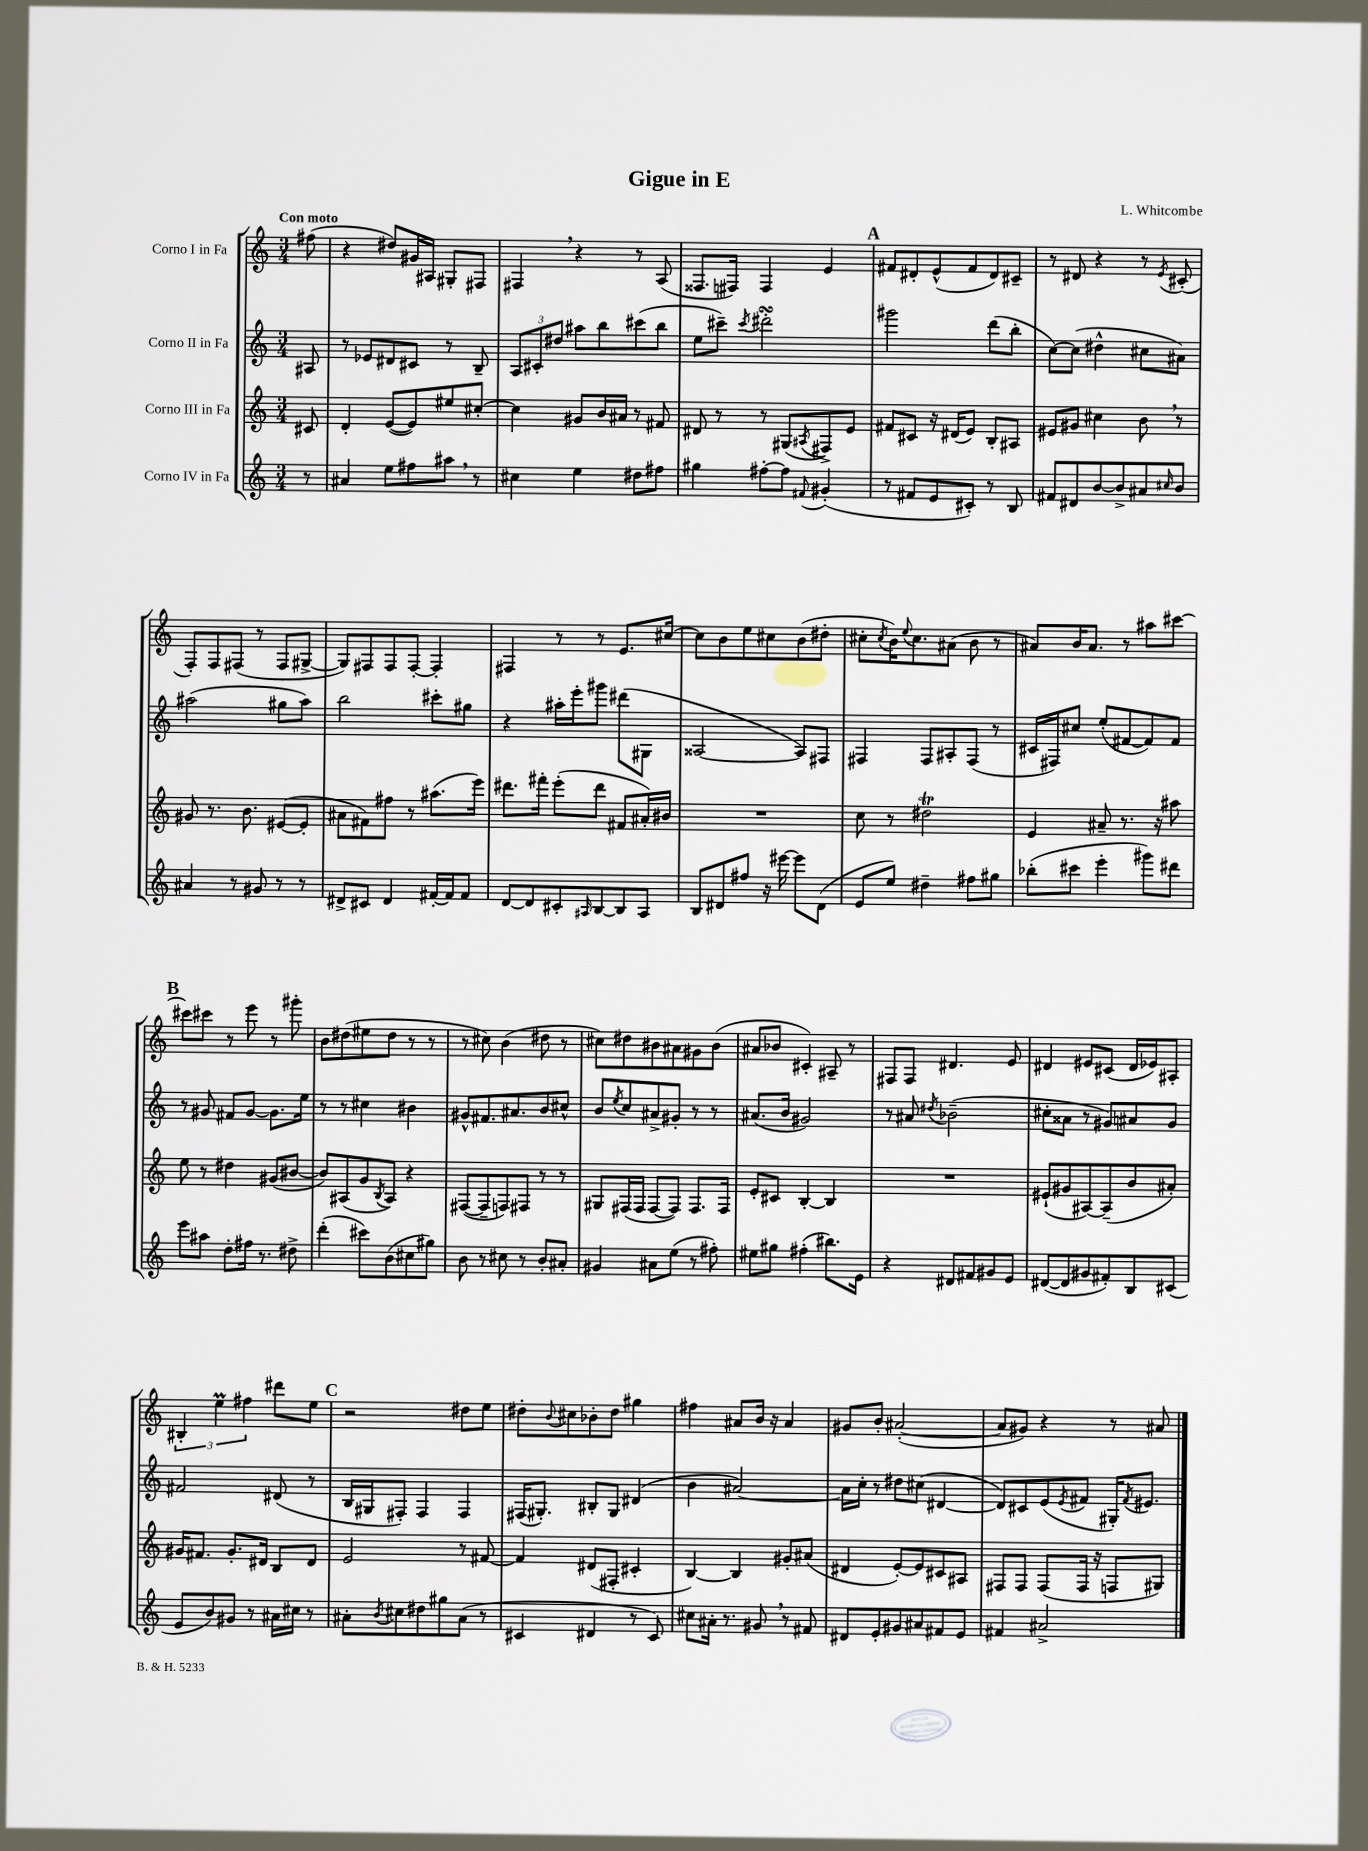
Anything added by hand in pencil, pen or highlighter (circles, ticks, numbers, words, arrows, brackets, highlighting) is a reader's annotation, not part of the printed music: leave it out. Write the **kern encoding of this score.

**kern	**kern	**kern	**kern
*part4	*part3	*part2	*part1
*staff4	*staff3	*staff2	*staff1
*I"Corno IV in Fa	*I"Corno III in Fa	*I"Corno II in Fa	*I"Corno I in Fa
*clefG2	*clefG2	*clefG2	*clefG2
*k[]	*k[]	*k[]	*k[]
*M3/4	*M3/4	*M3/4	*M3/4
=	=	=	=
!	!	!	!LO:TX:a:B:t=Con moto
8r	8c#X/	8A#X/	(8ff#X\
=1	=1	=1	=1
4a#X/	4d'/	8r	4r
.	.	8e-X/L	.
8ee\L	([8e/L	8d#X/	8dd#X/L)
8ff#X\	8e/])	8c#X/J	16g#X/L
.	.	.	16A#X/JJ
8aa#X,\J	8ee#X/	8r	8G#X'/L
8r	[8cc#X'/J	8B~/	8F#X/J
=2	=2	=2	=2
4cc#X\	4cc#\]	12A/L	4F#X,/
.	.	12c#X'/	.
.	.	12dd#X/J	.
4ee\	8g#X/L	8aa#X\L	4r
.	16b/L	8bb\	.
.	16a#X/JJ	.	.
8dd#X\L	8r	(8ccc#X\	8r
8ff#X\J	8f#X/	8bb\J	(8A/
=3	=3	=3	=3
4gg#X\	8d#X/	8ee\L	8.F##X/L
.	8r	8ccc#X~\J)	.
.	.	.	16F#X/Jk)
.	.	8qccc#/	.
[8ff#X'\L	8r	2ddd#XsSsS'\	4F#/
8ff#\J]	(8G#X/L	.	.
8qqf#X/	8qA#X/	.	.
(4g#X'/	8F#X^/)	.	4e/
.	8e/J	.	.
!!LO:REH:place=s1:t=A
=4	=4	=4	=4
8r	8f#X/L	2ggg#X\	8f#X/L
8f#X/L	8c#X/J	.	8d#X'/
8e/	16r	.	(8e^^/
.	(16d#X/KL	.	.
8c#X'/J)	8e/J)	.	8f#/
8r	8B'/L	(8ddd\L	8d#/)
8B/	8A#X/J	8bb'\J	8c#X~/J
=5	=5	=5	=5
8f#X/L	8e#X/L	[8cc\L)	8r
8d#X/	8g#X/J	(8cc\J]	8d#X/
[8b/	4cc#X\	4dd#X^^\	4r
8b^/]	.	.	.
8a#X/	8b,\	8cc#X\L	8r
16qqcc#X/	.	.	8qe/
8b/J	8r	8a#X\J)	(8c#X'/
!!LO:LB:g=z
=6	=6	=6	=6
4a#X/	8g#X/	(2aa#X\	8F'/L)
.	8.r	.	8F/
8r	.	.	(8F#X/J
.	8.b\	.	.
8g#X/	.	.	8r
8r	([8e#X/L	8gg#X\L	8F#/L
8r	8e#'/J]	8aa#\J)	[8G#X^/J
=7	=7	=7	=7
8d#X^/L	8a#X\L	2bb\	8G#/L])
8c#X/J	8f#X\)	.	8F#X/
4d#/	8ff#X\J	.	8F#/
.	8r	.	[8F#'/J
[16f#X'/LL	(8.aa#X\L	8ccc#X'\L	4F#'/]
16f#/J]	.	.	.
8f#/J	.	8gg#X\J	.
.	16eee\Jk)	.	.
=8	=8	=8	=8
[8d/L	8.ddd#X\L	4r	4F#X/
8d/]	.	.	.
.	16fff#X'\Jk	.	.
8c#X'/	(8eee'\L	16aa#X'\LL	8r
.	.	16eee'\J	.
16qqA#X/	.	.	.
[8B/	8ddd#\J	8ggg#X\J	8r
8B/]	8f#X/L	(8ddd#X\L	8.e/L
8A#/J	16a#X'/L)	8G#X\J	.
.	16b#X/JJ	.	[16cc#X/Jk
=9	=9	=9	=9
8B/L	2.r	[2A##X/	8cc#\L]
8d#X/	.	.	8b\
8ff#X/J	.	.	8ee\
16r	.	.	8cc#X\
[16eee#X\	.	.	.
8eee#\L]	.	8A##/L])	(8b\
(8d#\J	.	8F#X/J	8dd#X'\J
=10	=10	=10	=10
8e/L	8cc\	4F#X/	8cc#X'\L
.	.	.	8qcc#/
8ee/J)	8r	.	16b\K)
.	.	.	8qqee/
.	.	.	8.cc#\
4dd#X~\	2dd#Xt\	8F#/L	.
.	.	8A#X'/	(8a#X\J
8ff#X\L	.	(8F#/J	8b\
8gg#X\J	.	8r	8r
=11	=11	=11	=11
(8bb-X'\L	4e/	16c#X/LL	8a#X/L)
.	.	16F#X/J)	.
8ccc#X\J	.	8cc#X/J	16b/K
.	.	.	8.a#/J
4eee'\	8a#X~/	(8ee'/L	.
.	8.r	[8f#X/	8r
8ggg#X\L)	.	8f#/])	8aa#X\L
.	16r	.	.
8ddd#X\J	8aa#X\	8f#/J	[8ccc#X\J
!!LO:LB:g=z
!!LO:REH:place=s1:t=B
=12	=12	=12	=12
8eee\L	8ee\	8r	8ccc#X\L]
8aa#X\J	8r	8g#X/	8ccc#X\J
8dd'\L	4dd#X\	8f#X/L	8r
16ff#X\Jk	.	[8g#/J	8eee\
8.r	.	.	.
.	(8g#X/L	8.g#\L]	8r
8dd#X^\	[8b#X/J	.	8ggg#X'\
.	.	16ee\Jk	.
=13	=13	=13	=13
(4ddd'\	8b#/L])	8r	8b\L
.	(8A#X/	8r	(8dd#X\
8ccc#X\L)	8g/	4cc#X\	8ee#X\
.	8qB/	.	.
(8b\	8A#/J)	.	8dd#\J
8cc#X\	4r	4b#X\	8r
8gg#X\J)	.	.	8r
=14	=14	=14	=14
8b\	([8F#X/L	8g#X^^/L	8r
8r	8F#~/]	8.f#X/	8cc#X\)
8cc#X\	8Fn/)	.	(4b\
.	.	8.a#X/	.
8r	8F#X/J	.	.
8b'/L	8r	8b/	8dd#X\
8a#X'/J	8r	8cc#X^^/J	8r
=15	=15	=15	=15
4g#X/	8G#X/L	8b/L	8cc#X\L)
.	.	8qee/	.
.	(16F#X/L	8cc/	8dd#X\
.	16F#/JJ	.	.
8a#X\L	[8F#/L	8a#X^/	8b#X\
(8ee\J	8F#/J])	8g#X'/J	8a#X\
8r	8.F#/L	8r	8g#X\
8ff#X'\)	.	8r	(8b#\J
.	16F#/Jk	.	.
=16	=16	=16	=16
8ee#X\L	8e'/L	(8.a#X/L	8a#X/L
8gg#X\J	8c#X/J	.	8b-X/J
.	.	16b/Jk	.
(4ff#X'\	[4B'/	2g#X/)	4c#X'/)
8.bb#X\L)	4B/]	.	8A#X~/
.	.	.	8r
16e\Jk	.	.	.
=17	=17	=17	=17
4r	2.r	8r	8F#X/L
.	.	8a#X/	8F#/J
.	.	8qdd#X/	.
8d#X/L	.	(2b-X~\	4.d#X/
8f#X/	.	.	.
8g#X/	.	.	.
8e/J	.	.	8e/
=18	=18	=18	=18
([8d#X/L	(8e#X`/L	8cc#X'\L	4d#X/
8d#/]	8g#X/	8a##X\J	.
8g#X/	[8A#X/)	8r	8e#X/L
8f#X'/)	(8A#~/]	8g#X/L)	(8c#X/J
8B/	8b/	8a#X/	16d#/LL
.	.	.	16e-X/J)
(8c#X/J	8a#X'/J)	8g#/J	8A#X'/J
!!LO:LB:g=z
=19	=19	=19	=19
8e/L	16g#X/KL	2f#X/	6B#X'/
.	8.f#X/J	.	.
8b/)	.	.	.
.	.	.	6eem\
8g#X/J	8.g#'/L	.	.
.	.	.	6ff#X\
8r	.	.	.
.	16d#X/Jk	.	.
16a#X\LL	8B/L	(8d#X/	8ddd#X\L
16cc#X\JJ	.	.	.
8r	8d#/J	8r	8ee\J
!!LO:REH:place=s1:t=C
=20	=20	=20	=20
8a#X'\L	2e/	16B/LL	2r
.	.	16G#X/J	.
8qb/	.	.	.
8cc#X\	.	8F#X'/J)	.
8dd#X\	.	4F#/	.
8gg#X\	.	.	.
(8a#\J	8r	4F#/	8dd#X\L
8r	[8f#X/	.	8ee\J
=21	=21	=21	=21
4c#X/	4f#/]	(16F#X/KL	8dd#X'\L
.	.	8.G#X'/J)	.
.	.	.	8qqb/
.	.	.	8cc#X\
4d#X/	(8d#X/L	8B#X'/L	8b-X'\
.	8F#X'/J	8G#/J	8dd#\J
8r	4c#X'/	(4d#X/	4gg#X\
8c#/)	.	.	.
=22	=22	=22	=22
8cc#X\L	[4B/)	4b\	4ff#X\
16a#X'\Jk	.	.	.
8.r	.	.	.
.	4B/]	[2a#X/)	8a#X/L
8g#X,/	.	.	16b/Jk
.	.	.	16r
8r	8g#X'/L	.	4a#/
8f#X/	(8a#X/J	.	.
=23	=23	=23	=23
8d#X/L	4d#X/	16a#\LL]	8g#X/L
.	.	16cc'\JJ	.
8e'/	.	8r	8b'/J
8g#X/	[8e'/L)	8dd#X\L	([2a#X'/
8a#X/	8e/]	(8cc#X\J	.
8f#X/	8c#X/	[4d#X/	.
8e/J	8A#X/J	.	.
=24	=24	=24	=24
4f#X/	8F#X/L	8d#/L])	8a#/L]
.	8F#/J	8c#X/	8g#X/J)
2a#X^/	(8F#/L	(8e/	4r
.	.	8qe/	.
.	16F#/Jk	8f#X/J	.
.	16r	.	.
.	8Fn/L	16G#X'/KL)	8r
.	.	8qf#/	.
.	.	8.e#X/J	.
.	8G#X/J)	.	8a#X/
==	==	==	==
*-	*-	*-	*-
